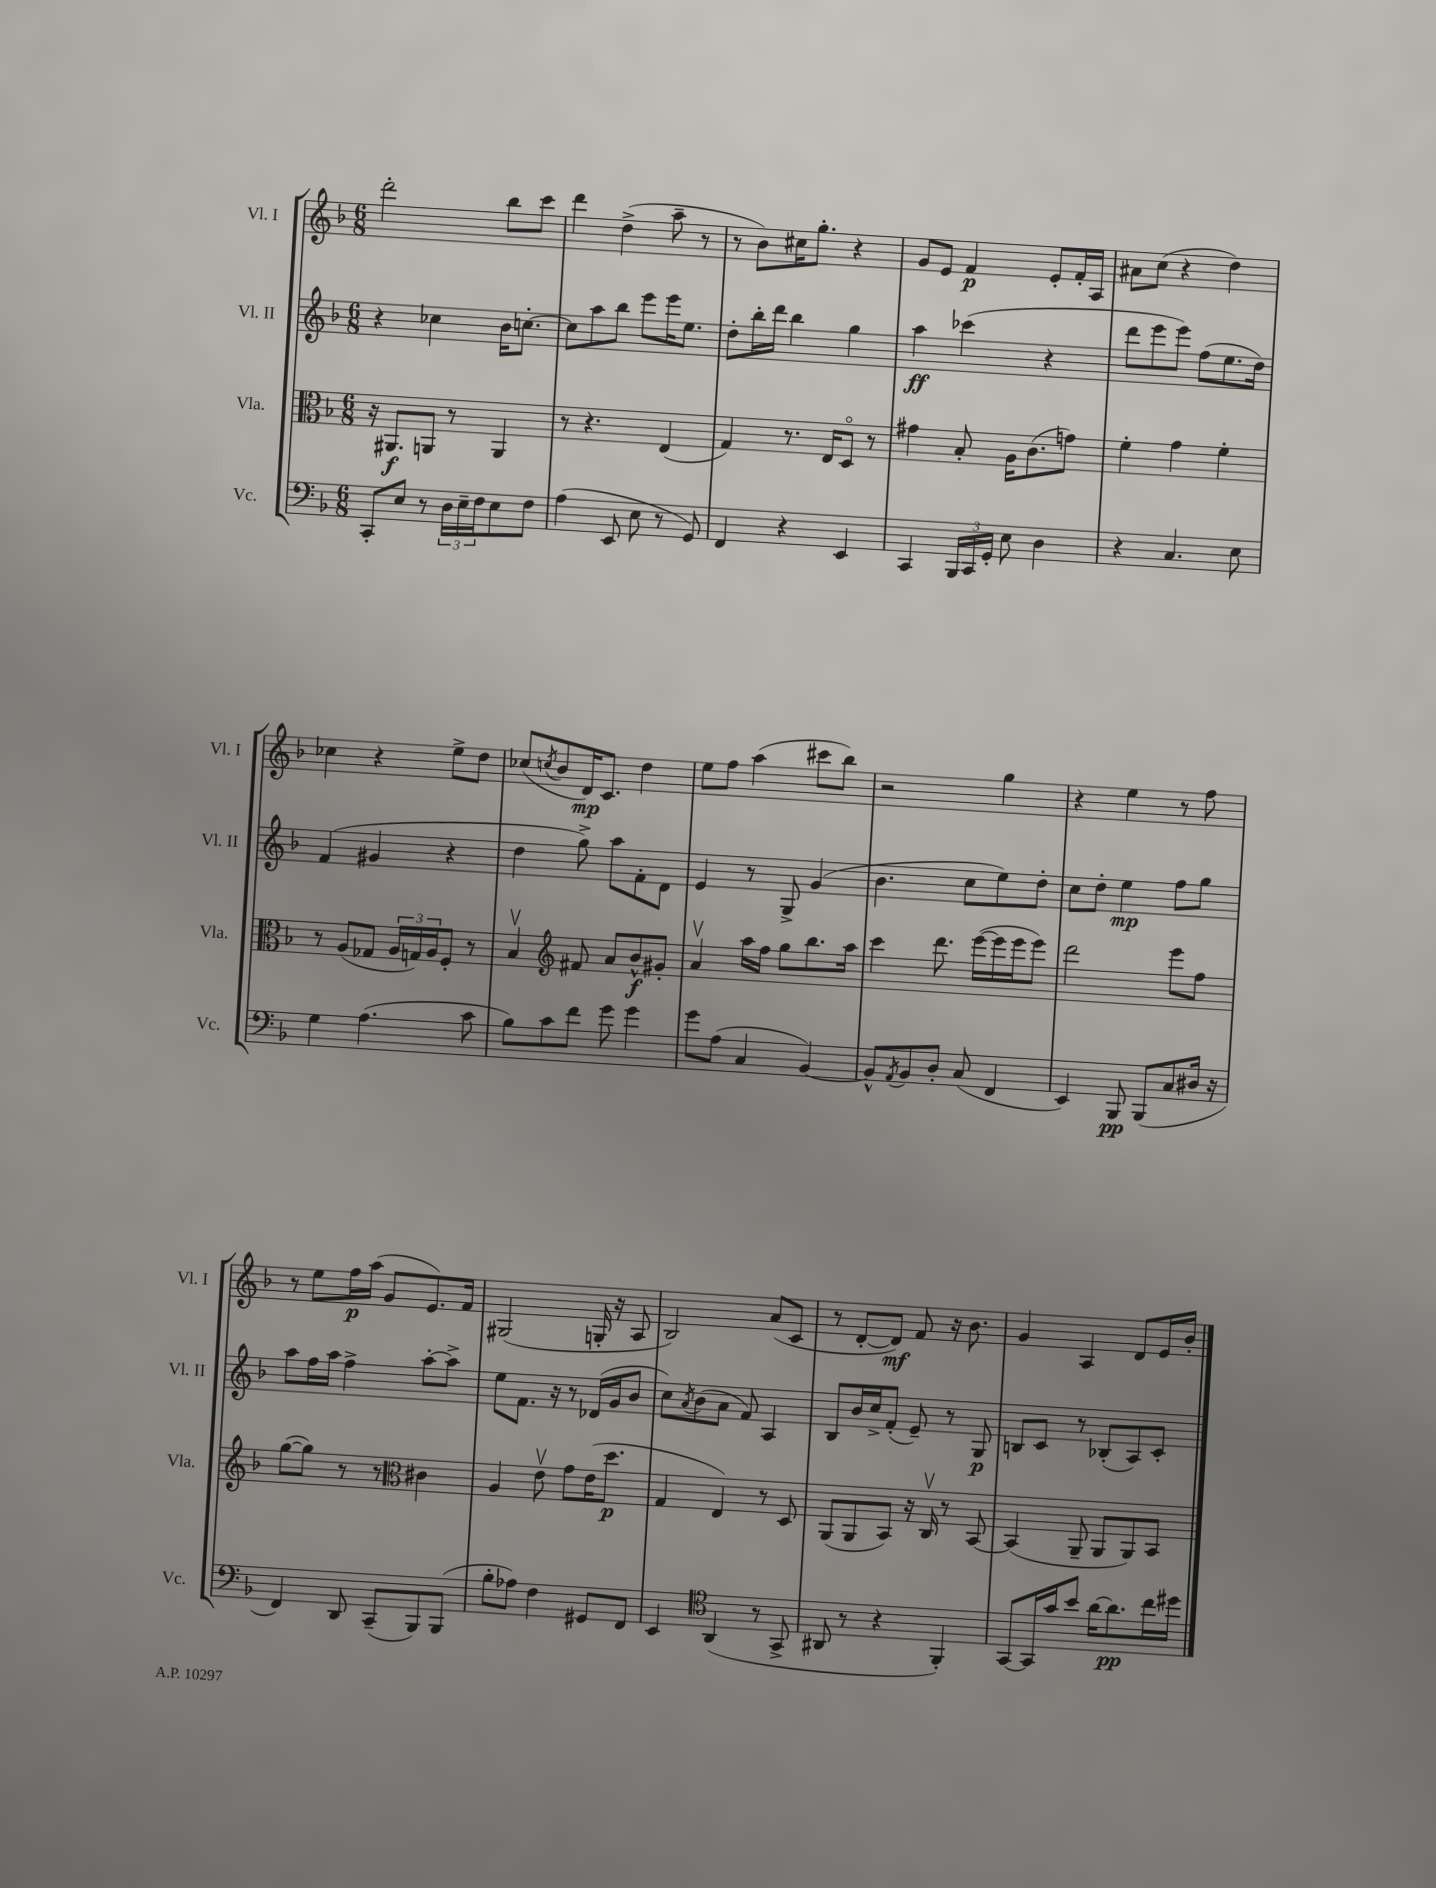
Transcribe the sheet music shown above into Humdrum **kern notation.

**kern	**dynam	**kern	**dynam	**kern	**dynam	**kern	**dynam
*part4	*part4	*part3	*part3	*part2	*part2	*part1	*part1
*staff4	*staff4	*staff3	*staff3	*staff2	*staff2	*staff1	*staff1
*I"Vc.	*	*I"Vla.	*	*I"Vl. II	*	*I"Vl. I	*
*I'Vc.	*	*I'Vla.	*	*I'Vl. II	*	*I'Vl. I	*
*clefF4	*	*clefC3	*	*clefG2	*	*clefG2	*
*k[b-]	*	*k[b-]	*	*k[b-]	*	*k[b-]	*
*M6/8	*	*M6/8	*	*M6/8	*	*M6/8	*
=28	=28	=28	=28	=28	=28	=28	=28
8CC'/L	.	16r	.	4r	.	2ddd'\	.
.	.	8.AA#X/L	f	.	.	.	.
8E/J	.	.	.	.	.	.	.
8r	.	8AAn/J	.	4cc-X\	.	.	.
24D\LL	.	8r	.	.	.	.	.
24E~\	.	.	.	.	.	.	.
24F\J	.	.	.	.	.	.	.
8E\	.	4AA/	.	16b-\KL	.	8bb-\L	.
.	.	.	.	[8.ccn'\J	.	.	.
8F\J	.	.	.	.	.	8ccc\J	.
=29	=29	=29	=29	=29	=29	=29	=29
(4A\	.	8r	.	8cc\L]	.	4ddd\	.
.	.	4.r	.	8aa\	.	.	.
8EE/	.	.	.	8bb-\J	.	(4dd^\	.
8E\	.	.	.	8eee\L	.	.	.
8r	.	(4E/	.	16eee\K	.	8aa~\	.
.	.	.	.	8.ee\J	.	.	.
8GG/)	.	.	.	.	.	8r	.
=30	=30	=30	=30	=30	=30	=30	=30
4FF/	.	4G/)	.	8dd'\L	.	8r	.
.	.	.	.	16bb-'\L	.	8b-\L)	.
.	.	.	.	16ddd\JJ	.	.	.
4r	.	8.r	.	4bb-\	.	16cc#X\K	.
.	.	.	.	.	.	8.gg'\J	.
.	.	16E/KL	.	.	.	.	.
4EE/	.	8D/J	.	4gg\	.	4r	.
.	.	8r	.	.	.	.	.
=31	=31	=31	=31	=31	=31	=31	=31
4CC/	.	4g#X\	.	4aa\	ff	8g/L	.
.	.	.	.	.	.	8e/J	.
24BBB-/LL	.	8B-'/	.	(4ccc-X\	.	4f/	p
24CC/	.	.	.	.	.	.	.
24GG'/JJ	.	.	.	.	.	.	.
8E\	.	16A\KL	.	.	.	.	.
.	.	(8.c\	.	.	.	.	.
4D\	.	.	.	4r	.	8e'/L	.
.	.	8gn\J)	.	.	.	16f'/L	.
.	.	.	.	.	.	16A/JJ	.
=32	=32	=32	=32	=32	=32	=32	=32
4r	.	4f'\	.	8ddd\L	.	8a#X\L	.
.	.	.	.	8eee\	.	(8cc\J	.
4.C/	.	4g\	.	8eee\J)	.	4r	.
.	.	.	.	(8ff\L	.	.	.
.	.	4f'\	.	8.ee\	.	4dd\)	.
8E\	.	.	.	.	.	.	.
.	.	.	.	16dd\Jk)	.	.	.
!!LO:LB:g=z
=33	=33	=33	=33	=33	=33	=33	=33
4G\	.	8r	.	(4f/	.	4cc-X\	.
.	.	(8A/L	.	.	.	.	.
(4.A\	.	8G-X/J	.	4g#X/	.	4r	.
.	.	24A/LL	.	.	.	.	.
.	.	24Gn/)	.	.	.	.	.
.	.	24A/J	.	.	.	.	.
.	.	8F'/J	.	4r	.	8ee^\L	.
8c\	.	8r	.	.	.	8dd\J	.
=34	=34	=34	=34	=34	=34	=34	=34
8B-\L)	.	4B-v/	.	4dd\	.	(8cc-X/L	.
.	.	.	.	.	.	8qccn/	.
8c\	.	.	.	.	.	8b-/	.
*	*	*clefG2	*	*	*	*	*
8f\J	.	8f#X/	.	8gg^\)	.	16d/K)	mp
.	.	.	.	.	.	8.c/J	.
8g\	.	8a/L	.	8aa\L	.	.	.
4g\	.	8b-^^/	f	8f'\	.	4dd\	.
.	.	8g#X'/J	.	8d\J	.	.	.
=35	=35	=35	=35	=35	=35	=35	=35
8g\L	.	4av/	.	4e/	.	8ee\L	.
(8A\J	.	.	.	.	.	8ff\J	.
4C/	.	16aa\LL	.	8r	.	(4aa\	.
.	.	16ff\JJ	.	.	.	.	.
.	.	8gg\L	.	8G^/	.	.	.
[4BB-/)	.	8.bb-\	.	(4g/	.	8ccc#X\L	.
.	.	.	.	.	.	8bb-\J)	.
.	.	16aa\Jk	.	.	.	.	.
=36	=36	=36	=36	=36	=36	=36	=36
8BB-^^/L]	.	4ccc\	.	4.b-\	.	2r	.
8qAA/	.	.	.	.	.	.	.
8BB-/	.	.	.	.	.	.	.
8D'/J	.	8.ddd\	.	.	.	.	.
(8C/	.	.	.	8cc\L	.	.	.
.	.	([16eee\LL	.	.	.	.	.
4FF/	.	16eee\]	.	8ee\)	.	4gg\	.
.	.	16eee\J	.	.	.	.	.
.	.	8eee\J)	.	8dd'\J	.	.	.
=37	=37	=37	=37	=37	=37	=37	=37
4EE/)	.	2ddd\	.	8cc\L	.	4r	.
.	.	.	.	8dd'\J	.	.	.
8BBB-/	pp	.	.	4ee\	mp	4ee\	.
(8BBB-/L	.	.	.	.	.	.	.
8C/	.	8eee\L	.	8ff\L	.	8r	.
16D#X/Jk	.	8ff\J	.	8gg\J	.	8ff\	.
16r	.	.	.	.	.	.	.
!!LO:LB:g=z
=38	=38	=38	=38	=38	=38	=38	=38
4FF/)	.	([8gg\L	.	8aa\L	.	8r	.
.	.	8gg\J])	.	16ff\L	.	8ee\L	.
.	.	.	.	16aa\JJ	.	.	.
8DD/	.	8r	.	4ff^\	.	16ff\L	p
.	.	.	.	.	.	(16aa\JJ	.
(8CC~/L	.	8r	.	.	.	8g/L	.
*	*	*clefC3	*	*	*	*	*
8BBB-/)	.	4c#X\	.	[8aa'\L	.	8.e/)	.
(8BBB-/J	.	.	.	8aa^\J]	.	.	.
.	.	.	.	.	.	16f/Jk	.
=39	=39	=39	=39	=39	=39	=39	=39
8B-'\L	.	4A/	.	8ee\L	.	(2G#X/	.
8A-X\J)	.	.	.	8.f\J	.	.	.
4F\	.	8ev\	.	.	.	.	.
.	.	.	.	16r	.	.	.
.	.	8g\L	.	8r	.	.	.
8GG#X/L	.	(16e\K	.	(16d-X/LL	.	16Gn'/	.
.	.	8.dd\J	p	16g/J	.	16r	.
8FF/J	.	.	.	8b-/J	.	8A/	.
=40	=40	=40	=40	=40	=40	=40	=40
4EE/	.	4G/	.	8cc\L)	.	2B-/)	.
.	.	.	.	8qa/	.	.	.
.	.	.	.	(8b-\	.	.	.
*clefC4	*	*	*	*	*	*	*
(4AA/	.	4E/)	.	8a\J	.	.	.
.	.	.	.	8f/)	.	.	.
8r	.	8r	.	4A/	.	(8a/L	.
8GG^/	.	8D/	.	.	.	8c/J	.
=41	=41	=41	=41	=41	=41	=41	=41
8AA#X/	.	(8AA/L	.	8B-/L	.	8r	.
8r	.	8AA/	.	16b-/L	.	[8d'/L	.
.	.	.	.	16cc^/J	.	.	.
4r	.	8BB-/J)	.	(8f'/J	.	8d/J])	mf
.	.	16r	.	8e~/)	.	8f/	.
.	.	16Cv/	.	.	.	.	.
4FF'/)	.	8r	.	8r	.	16r	.
.	.	.	.	.	.	8.b-\	.
.	.	[8BB-/	.	8G/	p	.	.
=42	=42	=42	=42	=42	=42	=42	=42
[8GG/L	.	(4BB-/]	.	8Bn/L	.	4g/	.
16GG/L]	.	.	.	8c/J	.	.	.
16g/J	.	.	.	.	.	.	.
8b-/J	.	8AA~/	.	8r	.	4A/	.
[16a\KL	.	8AA/L	.	(8B-X'/L	.	.	.
8.a\]	pp	.	.	.	.	.	.
.	.	8AA/)	.	8A/)	.	8d/L	.
16cc\L	.	8BB-/J	.	8c'/J	.	16e/L	.
16dd#X\JJ	.	.	.	.	.	16b-'/JJ	.
==	==	==	==	==	==	==	==
*-	*-	*-	*-	*-	*-	*-	*-
